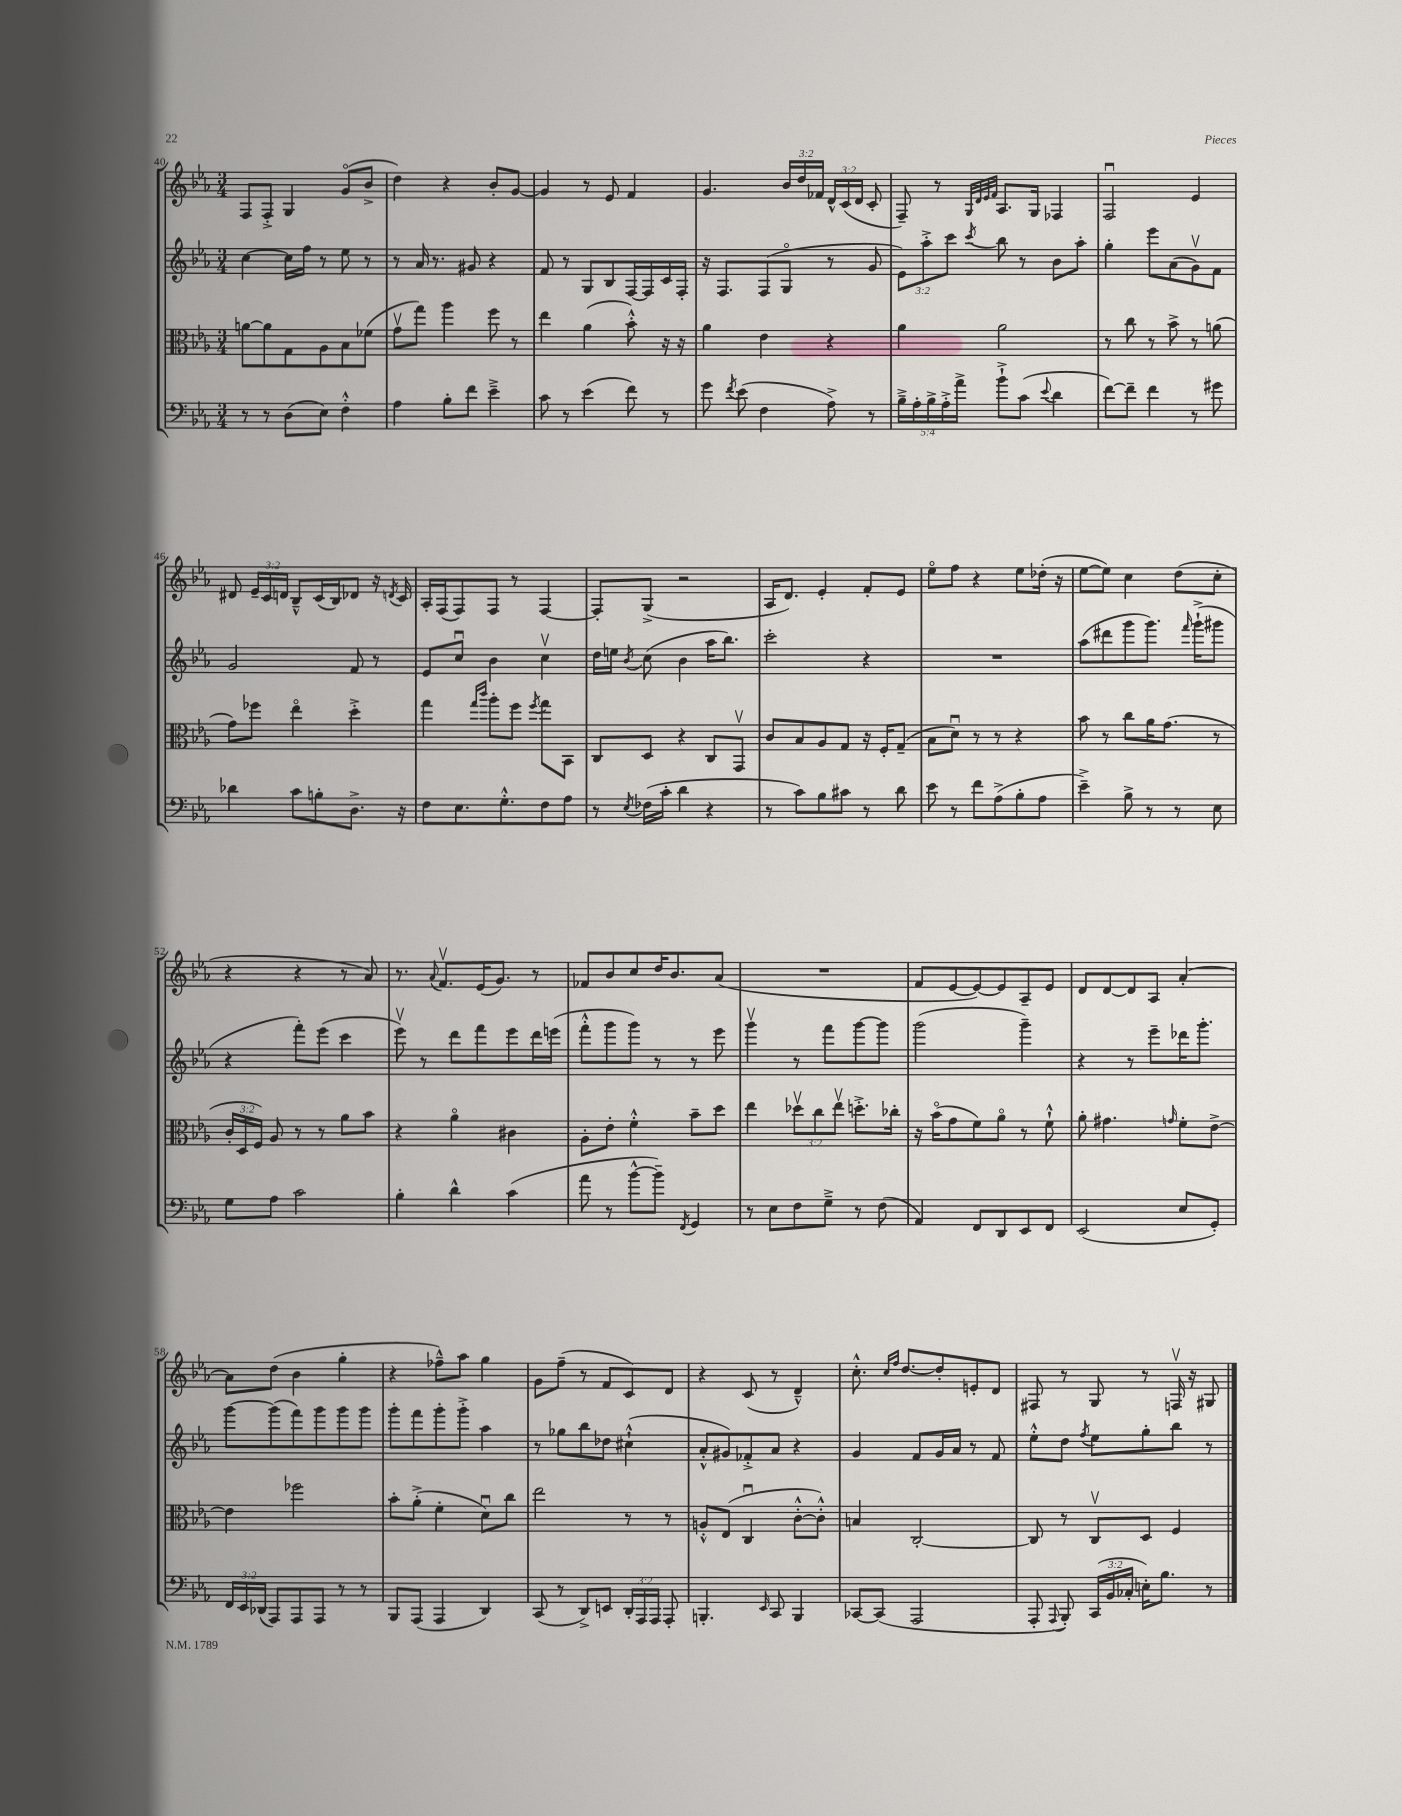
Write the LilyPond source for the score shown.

<<
\new StaffGroup <<
\new Staff = "s0" {
    \clef treble \key ees \major \numericTimeSignature \time 3/4 \override Staff.TupletNumber.text = #tuplet-number::calc-fraction-text
    \autoBeamOff f8[ f8]-.-> g4 g'8[\flageolet( bes'8]-> |
    d''4) r4 bes'8[-. g'8]~ |
    g'4 r8 ees'8 f'4 |
    g'4. \tuplet 3/2 { bes'16[ d''16 fes'16] } \tuplet 3/2 { d'16[-^ c'16( d'16] } c'8-. |
    f8--) r8 \grace { g32[ d'32 ees'32 f'32] } aes8.[ g16] fes4 |
    f2\downbow ees'4 |
    dis'8 \tuplet 3/2 { ees'16[-- c'16 d'16] } bes8[---^ c'16( bes16) des'8] r16 \acciaccatura { d'8 } c'16 |
    aes16[-. f16( f8) f8] r8 f4~ |
    f8[-. g8]->( r2 |
    aes16[ d'8.]) ees'4-. f'8[-. ees'8] |
    ees''8[\flageolet f''8] r4 ees''8[ des''16]-.( r16 |
    ees''8[~ ees''8]) c''4 d''8[( c''8]-. |
    r4 r4 r8 aes'8) |
    r8. \appoggiatura { aes'8 } f'8.[\upbow ees'16( g'8.]) r8 |
    fes'8[ bes'8 c''8 d''16 bes'8. aes'8]( |
    R2. |
    f'8[ ees'8~ ees'8~) ees'8 aes8-- ees'8] |
    d'8[ d'8~ d'8 aes8] aes'4~-. |
    aes'8[ d''8]( bes'4 g''4-. |
    r4 fes''8[---^) aes''8] g''4 |
    g'8[ f''8]--( r8 f'8[ c'8) d'8] |
    r4 c'8( r8 d'4---^) |
    c''8.-.-^ \grace { c''16[ f''16] } d''8.[~ d''8-. e'8-. d'8] |
    fis8 r8 g8 r8 f16\upbow r16 gis8 \bar "|." |
}
\new Staff = "s1" {
    \clef treble \key ees \major \numericTimeSignature \time 3/4 \override Staff.TupletNumber.text = #tuplet-number::calc-fraction-text
    \autoBeamOff c''4~ c''16[ f''16] r8 ees''8 r8 |
    r8 aes'16 r8. gis'8 r4 |
    f'8 r8 g8[ bes8 f16~ f16 c'16 f16]-. |
    r16 f8.[ f8( g8]\flageolet r8 g'8 |
    \tuplet 3/2 { ees'8[) aes''8-.-> c'''8] } \acciaccatura { c'''8 } bes''8 r8 bes'8[ aes''8]-. |
    g''4-. ees'''8[ aes'8( g'8\upbow) f'8] |
    g'2 f'8 r8 |
    ees'8[ c''8]\downbow bes'4 c''4\upbow |
    d''16[ e''16] \acciaccatura { bes'8 } c''8( bes'4 aes''16[ bes''8.]) |
    c'''2-. r4 |
    R2. |
    aes''8[( dis'''8 g'''8 g'''8.]) \grace { f'''16 } g'''16[-!->( gis'''8] |
    r4 f'''8[-.) ees'''8]( c'''4 |
    ees'''8\upbow) r8 d'''8[ f'''8 ees'''8 d'''16 e'''16]( |
    f'''8[-.-^ g'''8 g'''8]) r8 r8 ees'''8 |
    g'''4\upbow r8 f'''8[ g'''8~ g'''8] |
    g'''2( g'''4--) |
    r4 r8 ees'''8[-- des'''16 g'''8.]-. |
    g'''8[~ g'''8( f'''8) g'''8 g'''8 g'''8] |
    g'''8[-. f'''8 g'''8-. g'''8]-.-> aes''4 |
    r8 ges''8[ bes''8 des''8] cis''4-!-^( |
    aes'8[-.-^ gis'8) fes'8-.-> aes'8] r4 |
    g'4 f'8[ g'16 aes'16] r8 f'8 |
    ees''8[-.-^ d''8] \acciaccatura { f''8 } ees''8[ g''8-. bes''8] r8 \bar "|." |
}
\new Staff = "s2" {
    \clef alto \key ees \major \numericTimeSignature \time 3/4 \override Staff.TupletNumber.text = #tuplet-number::calc-fraction-text
    \autoBeamOff a'8[~ a'8 g8 aes8 bes8 fes'8]( |
    g'8[\upbow g''8]) aes''4 f''8 r8 |
    ees''4 aes'4( bes'8-.-^) r16 r16 |
    aes'4 ees'4 r4 |
    aes'4 aes'2 |
    r8 c''8 r8 bes'8-> r8 a'8( |
    g'8[) fes''8] ees''4\flageolet d''4-.-> |
    g''4 \grace { g''16[ c'''16] } aes''8[-. f''8] \acciaccatura { f''8 } g''8[ bes,8] |
    c8[ d8] r4 c8[ g,8]\upbow |
    c'8[ bes8 aes8 g8] r16 f16[-. g8]--( |
    bes8[ d'8]\downbow) r8 r8 r4 |
    bes'8 r8 c''8[ aes'16 g'8.]( r8 |
    \tuplet 3/2 { c'16[-. d16 f16]) } aes8 r8 r8 aes'8[ bes'8] |
    r4 aes'4\flageolet cis'4 |
    aes8[-. ees'8]-. f'4-.-^ bes'8[-- d''8] |
    ees''4 \tuplet 3/2 { des''8[\upbow c''8 ees''8]\upbow } d''8.[-.-> ces''16]-. |
    r16 bes'16[\flageolet( g'8 f'8) aes'8]\flageolet r8 f'8-!-^ |
    aes'8-. gis'4. \grace { g'16 } f'8[-. ees'8]~-> |
    ees'4 fes''2 |
    bes'8[-. aes'8]-.->( f'4-. d'8[\downbow) c''8] |
    ees''2 r8 r8 |
    a8[-.-^ ees8]( c4\downbow c'8[~-.-^ c'8]-.-^) |
    b4 c2~-. |
    c8 r8 c8[\upbow d8] f4 \bar "|." |
}
\new Staff = "s3" {
    \clef bass \key ees \major \numericTimeSignature \time 3/4 \override Staff.TupletNumber.text = #tuplet-number::calc-fraction-text
    \autoBeamOff r8 r8 d8[( ees8]) f4-.-^ |
    aes4 bes8[-. f'8] ees'4---> |
    c'8 r8 ees'4( f'8) r8 |
    g'8 \acciaccatura { f'8 } ees'8( f4 aes8->) r8 |
    \tuplet 5/4 { bes16[---> aes16-. bes16-> aes16-.-> aes'16]-> } bes'8[-!-> c'8]( \appoggiatura { ees'8 } d'4 |
    f'8[~) f'8]-- f'4 r8 gis'8 |
    des'4 c'8[ b8-. d8.]-> r16 |
    f8[ ees8. g8.-.-^ f8 aes8] |
    r8 \acciaccatura { ees8 } fes16[( c'16]-. d'4 r4 |
    r8 c'8[) bes8 cis'8] r8 d'8 |
    ees'8 r8 f'8[ aes8->( bes8-. aes8] |
    ees'4--->) bes8-> r8 r8 ees8 |
    g8[ aes8] c'2 |
    bes4-. d'4-^ c'4( |
    aes'8 r8 bes'8[~-^ bes'8]--) \acciaccatura { f,8 } g,4 |
    r8 ees8[ f8 g8]---> r8 f8( |
    aes,4) f,8[ d,8 ees,8 f,8] |
    ees,2( ees8[ g,8]-.) |
    \tuplet 3/2 { f,16[ ees,16 des,16]( } aes,,8[) aes,,8 aes,,8] r8 r8 |
    bes,,8[ aes,,8]( aes,,4 d,4) |
    c,8( r8 d,8[->) e,8] \tuplet 3/2 { d,16[-. aes,,16 aes,,16] } aes,,8-. |
    b,,4.-. \grace { ees,16 } c,8 b,,4 |
    ces,8[~ ces,8]( aes,,2 |
    aes,,8-. \appoggiatura { aes,,8 } bes,,8-.) \tuplet 3/2 { c,16[( bes,16 ces16]-. } e16[-.) bes8.] r8 \bar "|." |
}
>>
>>
\layout { \context { \Score currentBarNumber = #40 } }
